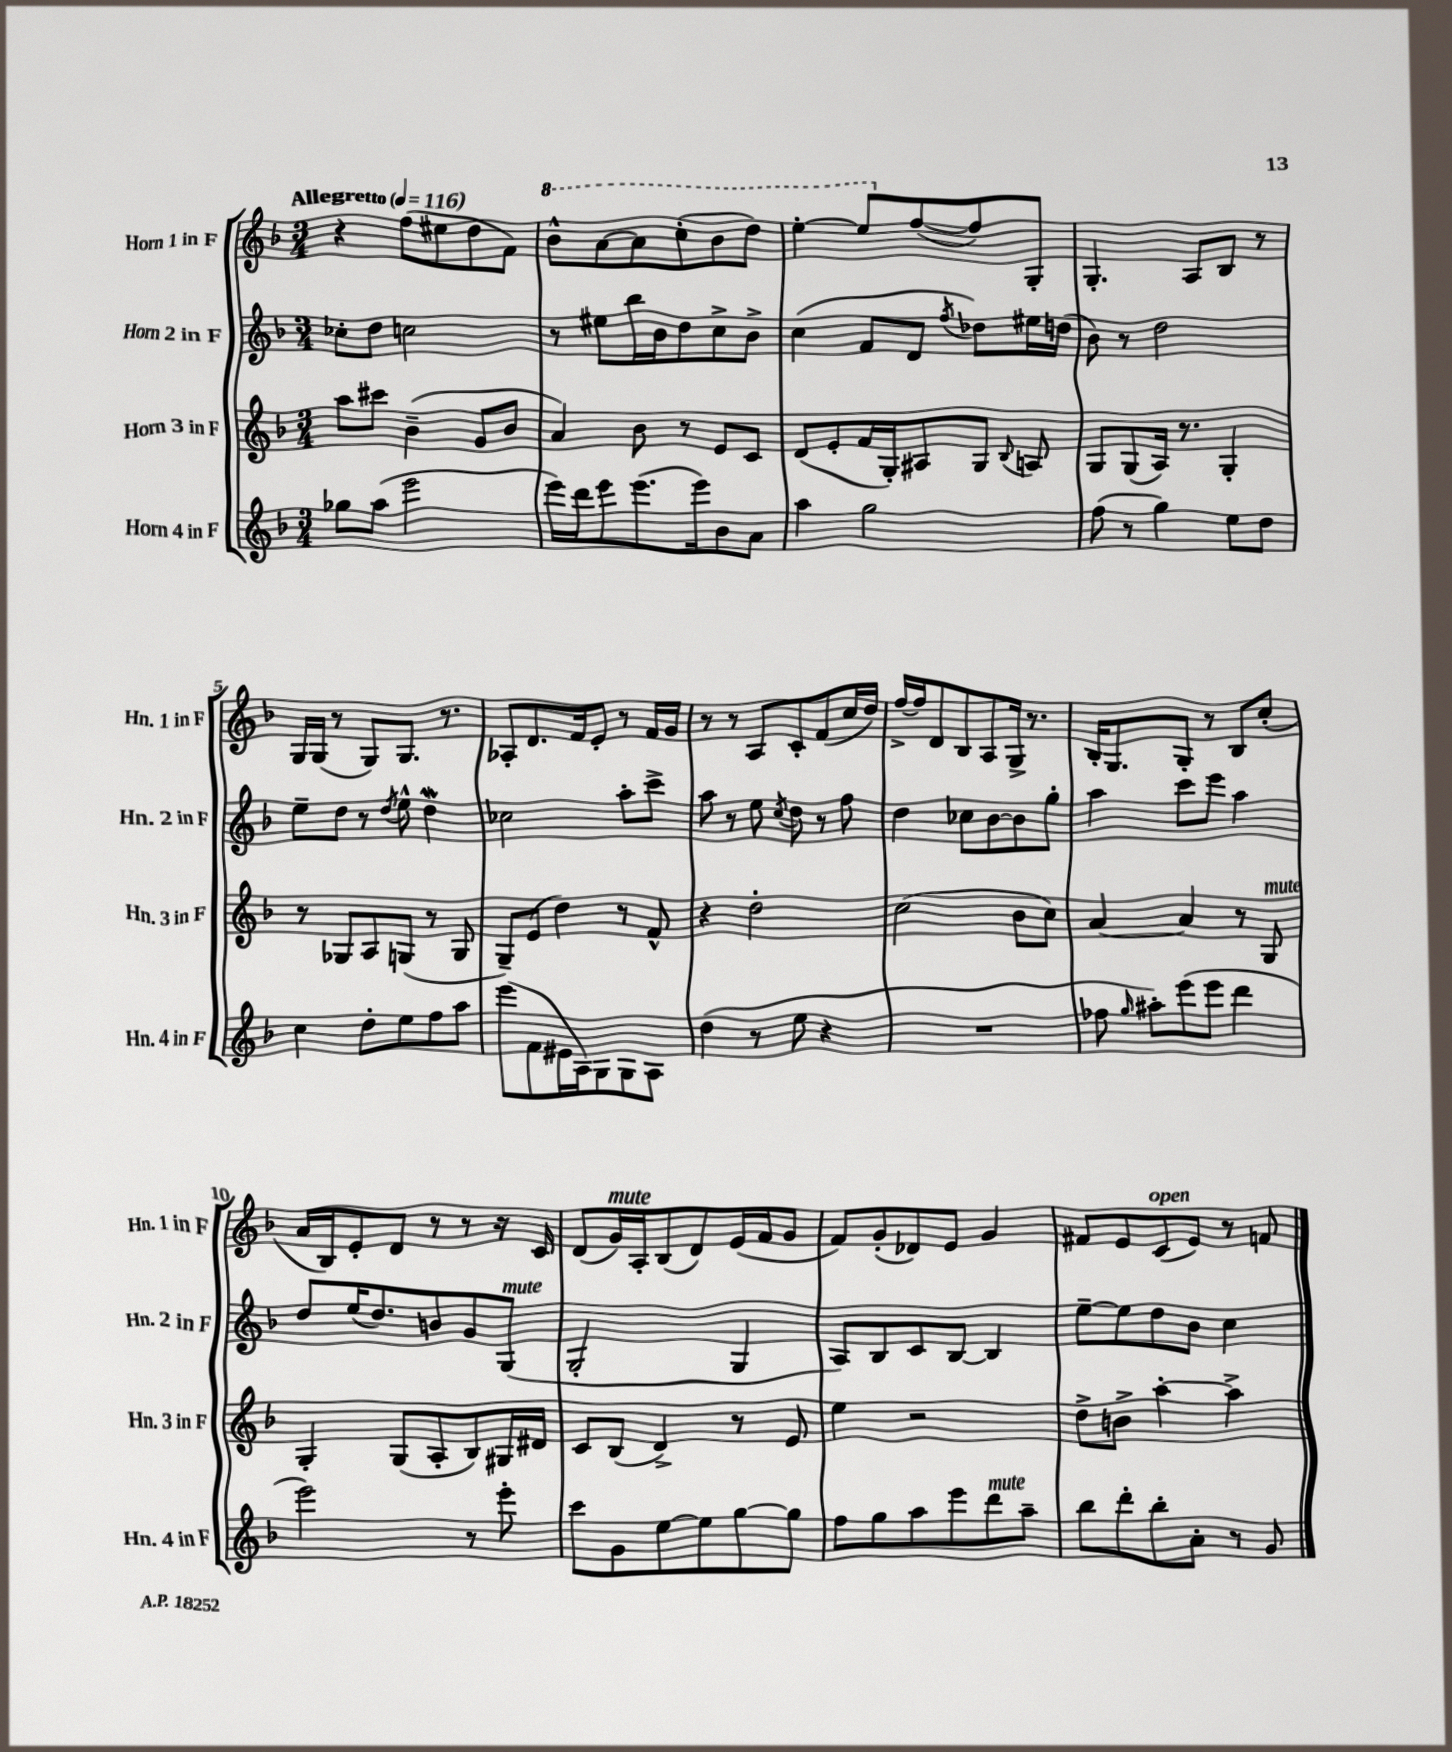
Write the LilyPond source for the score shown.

<<
\new StaffGroup <<
\new Staff = "s0" \with { instrumentName = "Horn 1 in F" shortInstrumentName = "Hn. 1 in F" } {
    \clef treble \key f \major \numericTimeSignature \time 3/4 \tempo "Allegretto" 4 = 116
    \autoBeamOff r4 f''8[( eis''8 d''8 f'8]) |
    \ottava #1 bes''8[-^ a''8~ a''8 c'''8-.( bes''8 d'''8]) |
    e'''4~-. e'''8[ \ottava #0 f''8~( f''8) g8]-. |
    g4.-. a8[ bes8] r8 |
    g16[ g16]( r8 g8[) g8.] r8. |
    aes8[-. d'8. f'16 e'8]-. r8 f'16[ g'16] |
    r8 r8 a8[ c'8-. f'8( c''16 d''16]) |
    f''16[~-> f''16 d'8 bes8 a8 g16]-> r8. |
    bes16[-. g8. g8]-. r8 bes8[ c''8]-.( |
    a'16[ bes16) e'8-. d'8] r8 r8 r16 c'16 |
    d'8[( g'16^\markup { \italic "mute" }) a16-. bes8( d'8) e'16( f'16 g'8] |
    f'8[) g'8-.( des'8) e'8] g'4 |
    fis'8[ e'8 c'8^\markup { \italic "open" }( e'8]) r8 f'8 \bar "|." |
}
\new Staff = "s1" \with { instrumentName = "Horn 2 in F" shortInstrumentName = "Hn. 2 in F" } {
    \clef treble \key f \major \numericTimeSignature \time 3/4
    \autoBeamOff ces''8[-. d''8] c''2 |
    r8 eis''8[ bes''16 bes'16 d''8 c''8-> bes'8]-> |
    c''4( f'8[ d'8] \acciaccatura { f''8 } des''8[) eis''16 d''16]( |
    bes'8) r8 d''2 |
    e''8[-- d''8] r8 \acciaccatura { d''8 } e''8-^ d''4\mordent |
    ces''2 a''8[-. c'''8]-> |
    a''8 r8 e''8 \acciaccatura { c''8 } d''8 r8 f''8 |
    d''4 ces''8[ bes'8~ bes'8 g''8]-. |
    a''4 c'''8[ e'''8] a''4 |
    d''8[ e''16( d''8.) b'8 g'8 g8]^\markup { \italic "mute" }( |
    g2-. g4 |
    a8[) bes8 c'8 bes8]~ bes4 |
    e''8[~-- e''8 d''8 bes'8] c''4 \bar "|." |
}
\new Staff = "s2" \with { instrumentName = "Horn 3 in F" shortInstrumentName = "Hn. 3 in F" } {
    \clef treble \key f \major \numericTimeSignature \time 3/4
    \autoBeamOff a''8[ cis'''8] bes'4--( g'8[ bes'8] |
    a'4) bes'8 r8 e'8[ c'8] |
    d'8[( e'8-. f'16 g16-.) ais8 g8] \appoggiatura { bes8 } a8 |
    g8[ g8( a16]) r8. g4-. |
    r8 ges8[ a8 g8]( r8 g8 |
    g8[--) e'8]( d''4) r8 f'8-^ |
    r4 d''2-. |
    c''2( bes'8[ c''8]) |
    a'4~ a'4 r8 g8^\markup { \italic "mute" } |
    g4-. g8[( a8-. bes8) gis16 dis'16] |
    c'8[ bes8]( d'4->) r8 e'8 |
    e''4 r2 |
    d''8[-> b'8]-> a''4~-. a''4-> \bar "|." |
}
\new Staff = "s3" \with { instrumentName = "Horn 4 in F" shortInstrumentName = "Hn. 4 in F" } {
    \clef treble \key f \major \numericTimeSignature \time 3/4
    \autoBeamOff ges''8[ a''8]( e'''2 |
    e'''16[) d'''16 e'''8 e'''8.( e'''16) bes'8 a'8] |
    a''4 g''2 |
    f''8( r8 g''4) e''8[ d''8] |
    c''4 d''8[-. e''8 f''8 a''8] |
    e'''8[( f'8 eis'16 a16) g8 g8 a8] |
    d''4( r8 e''8 r4 |
    R2. |
    fes''8 \grace { g''16 } ais''8[-.) e'''8( e'''8] d'''4 |
    e'''2) r8 e'''8-. |
    c'''8[ g'8 e''8~ e''8 g''8~ g''8] |
    f''8[ g''8 a''8 e'''8 d'''8^\markup { \italic "mute" } a''8]-- |
    bes''8[ d'''8-. bes''8-. a'8]-. r8 g'8 \bar "|." |
}
>>
>>
